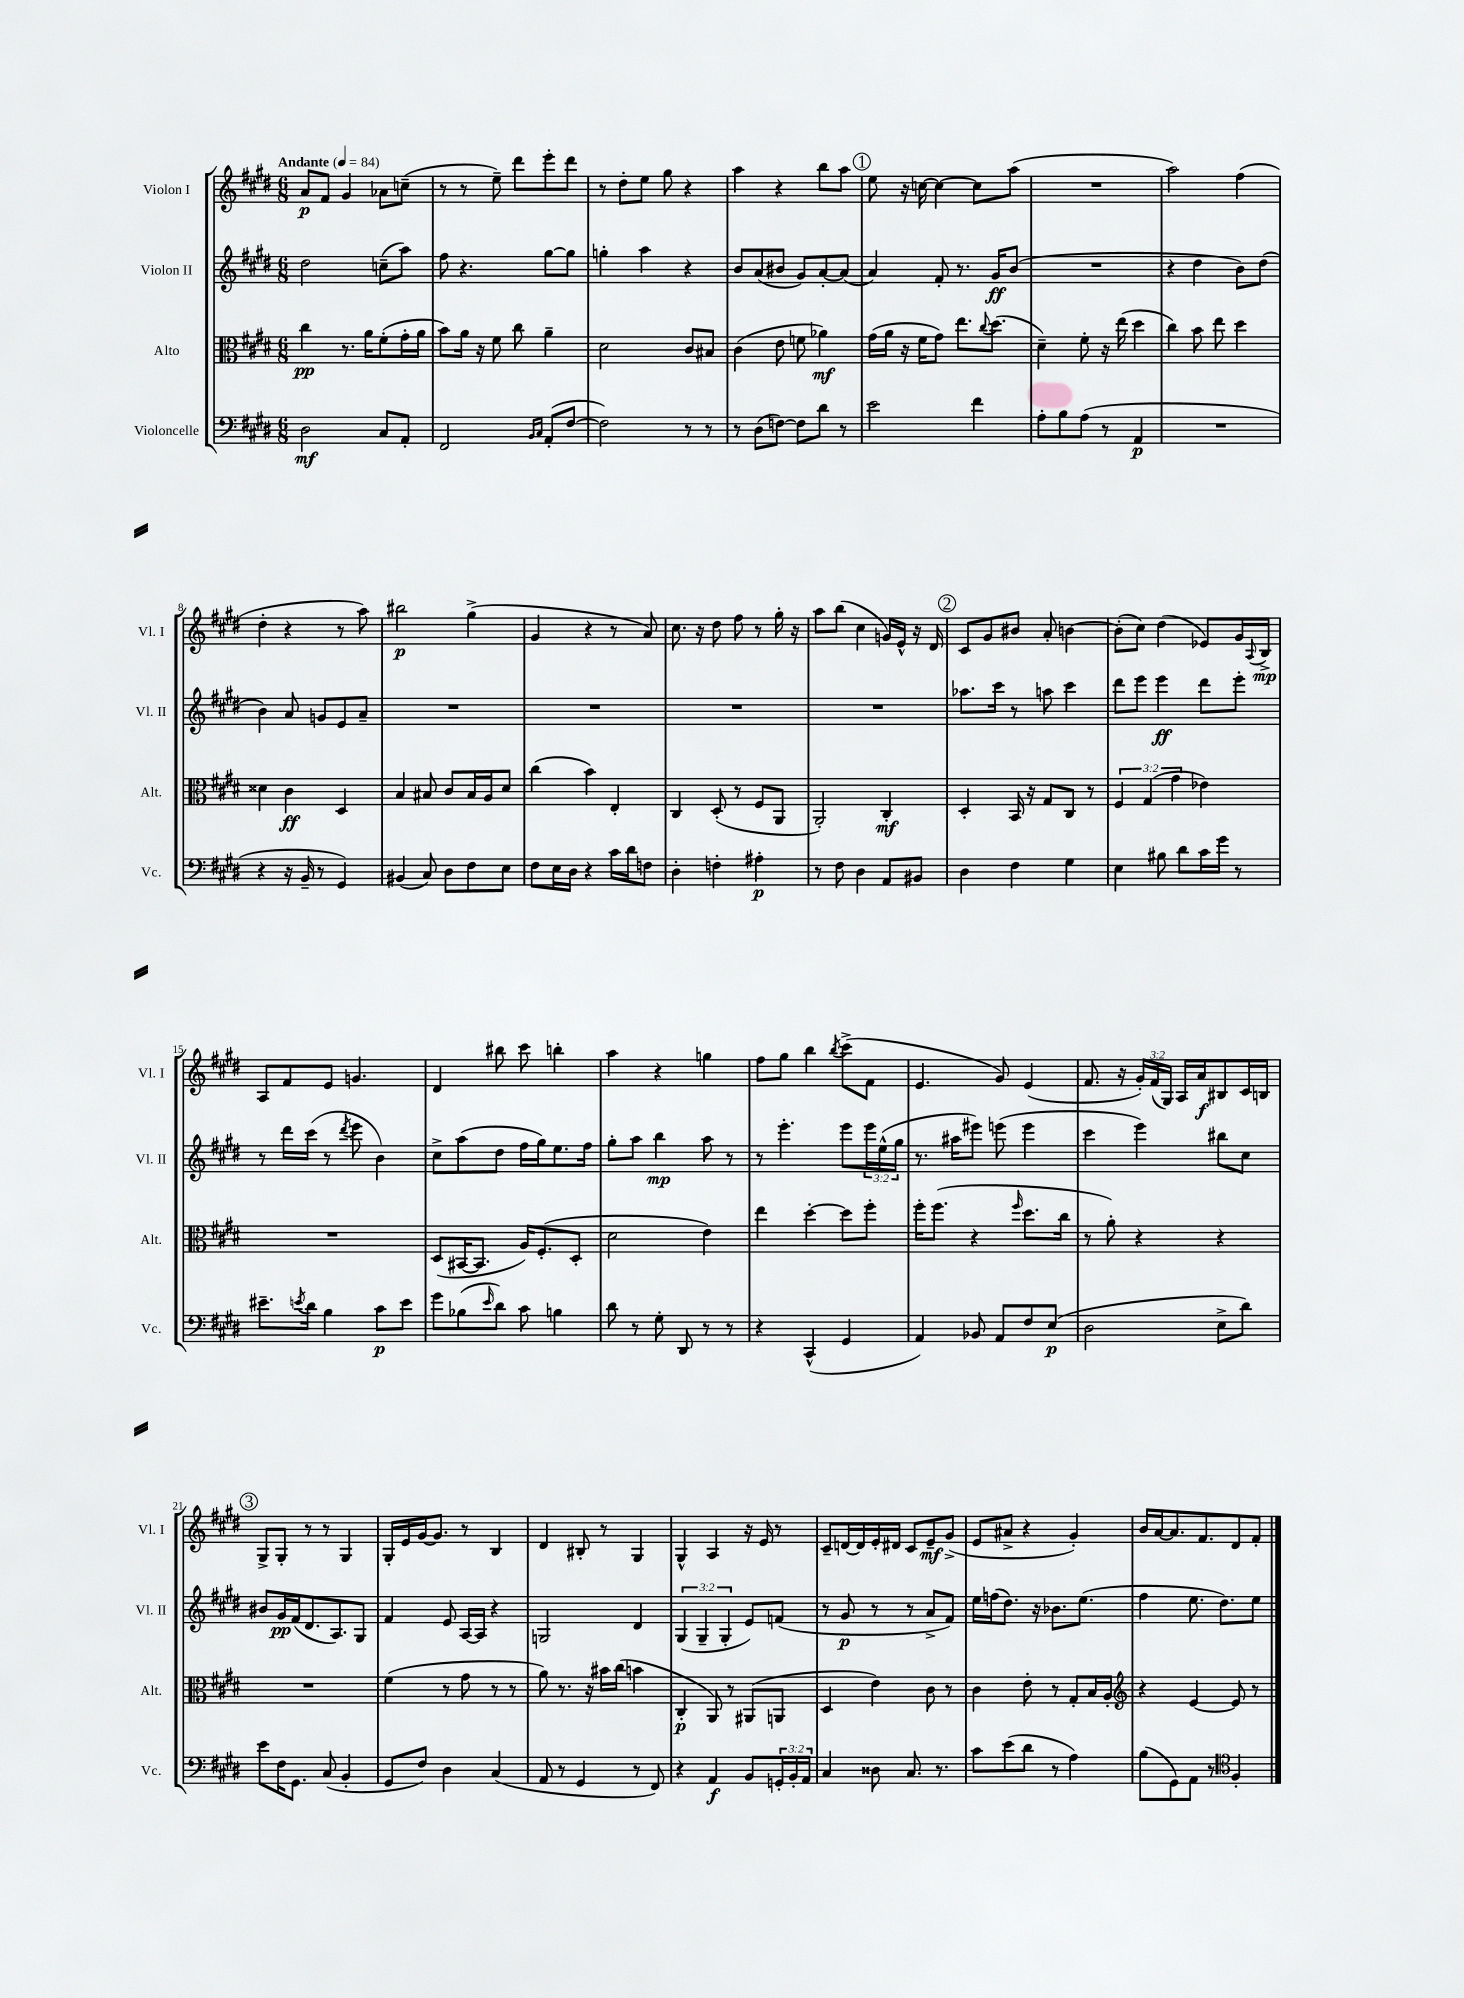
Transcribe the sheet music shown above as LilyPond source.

<<
\new StaffGroup <<
\new Staff = "s0" \with { instrumentName = "Violon I" shortInstrumentName = "Vl. I" } {
    \clef treble \key e \major \numericTimeSignature \time 6/8 \override Staff.TupletNumber.text = #tuplet-number::calc-fraction-text \tempo "Andante" 4 = 84
    a'8\p fis'8 gis'4 aes'8 c''8--( |
    r8 r8 e''8--) dis'''8 e'''8-. dis'''8 |
    r8 dis''8-. e''8 gis''8 r4 |
    a''4 r4 b''8 a''8 |
    \mark \markup { \circle "1" } e''8 r16 c''16~ c''4~ c''8 a''8( |
    R2. |
    a''2) fis''4( |
    dis''4-. r4 r8 a''8) |
    bis''2\p gis''4->( |
    gis'4 r4 r8 a'8) |
    cis''8. r16 dis''8 fis''8 r8 gis''16-. r16 |
    a''8 b''8( cis''4 g'16) e'16-^ r16 dis'16 |
    \mark \markup { \circle "2" } cis'8 gis'8 bis'8 a'8-. b'4~ |
    b'8-.( cis''8) dis''4( ees'8) gis'16 \appoggiatura { a8 } b16->\mp |
    a8 fis'8 e'8 g'4. |
    dis'4 bis''8 cis'''8 b''4-. |
    a''4 r4 g''4 |
    fis''8 gis''8 b''4 \acciaccatura { b''8 } cis'''8->( fis'8 |
    e'4. gis'8) e'4( |
    fis'8. r16 \tuplet 3/2 { gis'16-.) fis'16( gis16) } a16 a'16\f bis8 cis'16 b16 |
    \mark \markup { \circle "3" } gis8-> gis8-. r8 r8 gis4 |
    gis16-. e'16 gis'16~ gis'8. r8 b4 |
    dis'4 bis8-. r8 gis4 |
    gis4-^ a4 r16 e'16 r8 |
    cis'8-- d'16~ d'16 e'16-. dis'16 cis'8 e'8--\mf gis'8->( |
    e'8 ais'8-> r4 gis'4-.) |
    b'16 a'16~ a'8. fis'8. dis'8 fis'8-. \bar "|." |
}
\new Staff = "s1" \with { instrumentName = "Violon II" shortInstrumentName = "Vl. II" } {
    \clef treble \key e \major \numericTimeSignature \time 6/8 \override Staff.TupletNumber.text = #tuplet-number::calc-fraction-text
    dis''2 c''8--( a''8) |
    fis''8 r4. gis''8~ gis''8 |
    g''4-. a''4 r4 |
    b'8 a'8( bis'8 gis'8) a'8~-. a'8( |
    \mark \markup { \circle "1" } a'4) fis'8-. r8. gis'16\ff b'8( |
    R2. |
    r4 dis''4 b'8) dis''8( |
    b'4) a'8 g'8 e'8 a'8-- |
    R2. |
    R2. |
    R2. |
    R2. |
    \mark \markup { \circle "2" } aes''8. cis'''16 r8 a''8 cis'''4 |
    dis'''8 e'''8 e'''4\ff dis'''8 e'''8-. |
    r8 dis'''16 cis'''16( r8 \acciaccatura { dis'''8 } e'''8 b'4) |
    cis''8-> a''8( dis''8 fis''16 gis''16) e''8. fis''16 |
    gis''8-. a''8 b''4\mp a''8 r8 |
    r8 e'''4.-. e'''8 \tuplet 3/2 { e'''16 e''16-^( gis''16 } |
    r8. ais''16 eis'''8) e'''8( e'''4 |
    cis'''4 e'''4) bis''8 cis''8 |
    \mark \markup { \circle "3" } bis'8 gis'16\pp fis'16( dis'8. a8.) gis8 |
    fis'4 e'8 a16~ a16 r4 |
    g2 dis'4 |
    \tuplet 3/2 { gis4( gis4-- gis4-. } e'8) f'8( |
    r8 gis'8\p r8 r8 a'8-> fis'8) |
    e''16 f''16( dis''8.) r16 bes'8. e''8.( |
    fis''4 e''8. dis''8.) e''8 \bar "|." |
}
\new Staff = "s2" \with { instrumentName = "Alto" shortInstrumentName = "Alt." } {
    \clef alto \key e \major \numericTimeSignature \time 6/8 \override Staff.TupletNumber.text = #tuplet-number::calc-fraction-text
    cis''4\pp r8. a'16 fis'8-.( gis'16-. a'16 |
    b'8) a'16 r16 fis'8 cis''8 a'4-- |
    dis'2 cis'8 bis8 |
    cis'4( e'8 f'8 aes'4\mf) |
    \mark \markup { \circle "1" } gis'16( a'16 r16 fis'16 gis'8) e''8. \appoggiatura { cis''8 } dis''8.( |
    dis'4--) fis'8-. r16 e''16( dis''4 |
    cis''4) b'8 e''8 dis''4 |
    disis'4 cis'4\ff dis4 |
    b4 bis8 cis'8 bis16 a16 dis'8 |
    cis''4( b'4) e4-. |
    cis4 dis8-.( r8 fis8 a,8 |
    a,2-.) cis4-.\mf |
    \mark \markup { \circle "2" } dis4-. b,16 r16 gis8 cis8 r8 |
    \tuplet 3/2 { fis4 gis4( gis'4 } ees'4) |
    R2. |
    dis8( bis,16~ bis,8. a16) fis8.-.( dis8-. |
    dis'2 e'4) |
    e''4 dis''4~-. dis''8 fis''8-. |
    fis''16-. fis''8.( r4 \grace { fis''16 } dis''8. cis''16 |
    r8 a'8-.) r4 r4 |
    \mark \markup { \circle "3" } R2. |
    fis'4( r8 gis'8 r8 r8 |
    a'8) r8. r16 bis'16 cis''16( b'4 |
    cis4-.\p a,8) r8 ais,8( a,8 |
    dis4 e'4) cis'8 r8 |
    cis'4 e'8-. r8 gis8-. b16 a16-. |
    \clef treble r4 e'4~ e'8 r8 \bar "|." |
}
\new Staff = "s3" \with { instrumentName = "Violoncelle" shortInstrumentName = "Vc." } {
    \clef bass \key e \major \numericTimeSignature \time 6/8 \override Staff.TupletNumber.text = #tuplet-number::calc-fraction-text
    dis2\mf cis8 a,8-. |
    fis,2 \grace { b,16 cis16 } a,8-.( fis8~ |
    fis2) r8 r8 |
    r8 dis8( f8~) f8 dis'8 r8 |
    \mark \markup { \circle "1" } e'2 fis'4 |
    a8-. b8 a8( r8 a,4\p |
    R2. |
    r4 r16 b,16-- r8 gis,4) |
    bis,4( cis8) dis8 fis8 e8 |
    fis8 e16 dis16 r4 cis'16 dis'16 f8 |
    dis4-. f4-. ais4-.\p |
    r8 fis8 dis4 a,8 bis,8 |
    \mark \markup { \circle "2" } dis4 fis4 gis4 |
    e4 bis8 dis'8 cis'16 gis'16 r8 |
    eis'8.-- \acciaccatura { e'8 } dis'16 b4 cis'8\p e'8 |
    gis'8 bes8( \grace { e'16 } dis'8) cis'8 b4 |
    dis'8 r8 gis8-. dis,8 r8 r8 |
    r4 cis,4-^( gis,4 |
    a,4) bes,8 a,8 fis8 e8\p( |
    dis2 e8-> dis'8) |
    \mark \markup { \circle "3" } e'8 fis16 gis,8. cis8( b,4-. |
    gis,8 fis8) dis4 cis4( |
    a,8 r8 gis,4 r8 fis,8) |
    r4 a,4\f b,8 \tuplet 3/2 { g,16-. b,16-. a,16 } |
    cis4 disis8 cis8. r8. |
    cis'8 e'8( dis'8 r8 a4) |
    b8( gis,8) a,8 r8 \clef tenor fis4-. \bar "|." |
}
>>
>>
